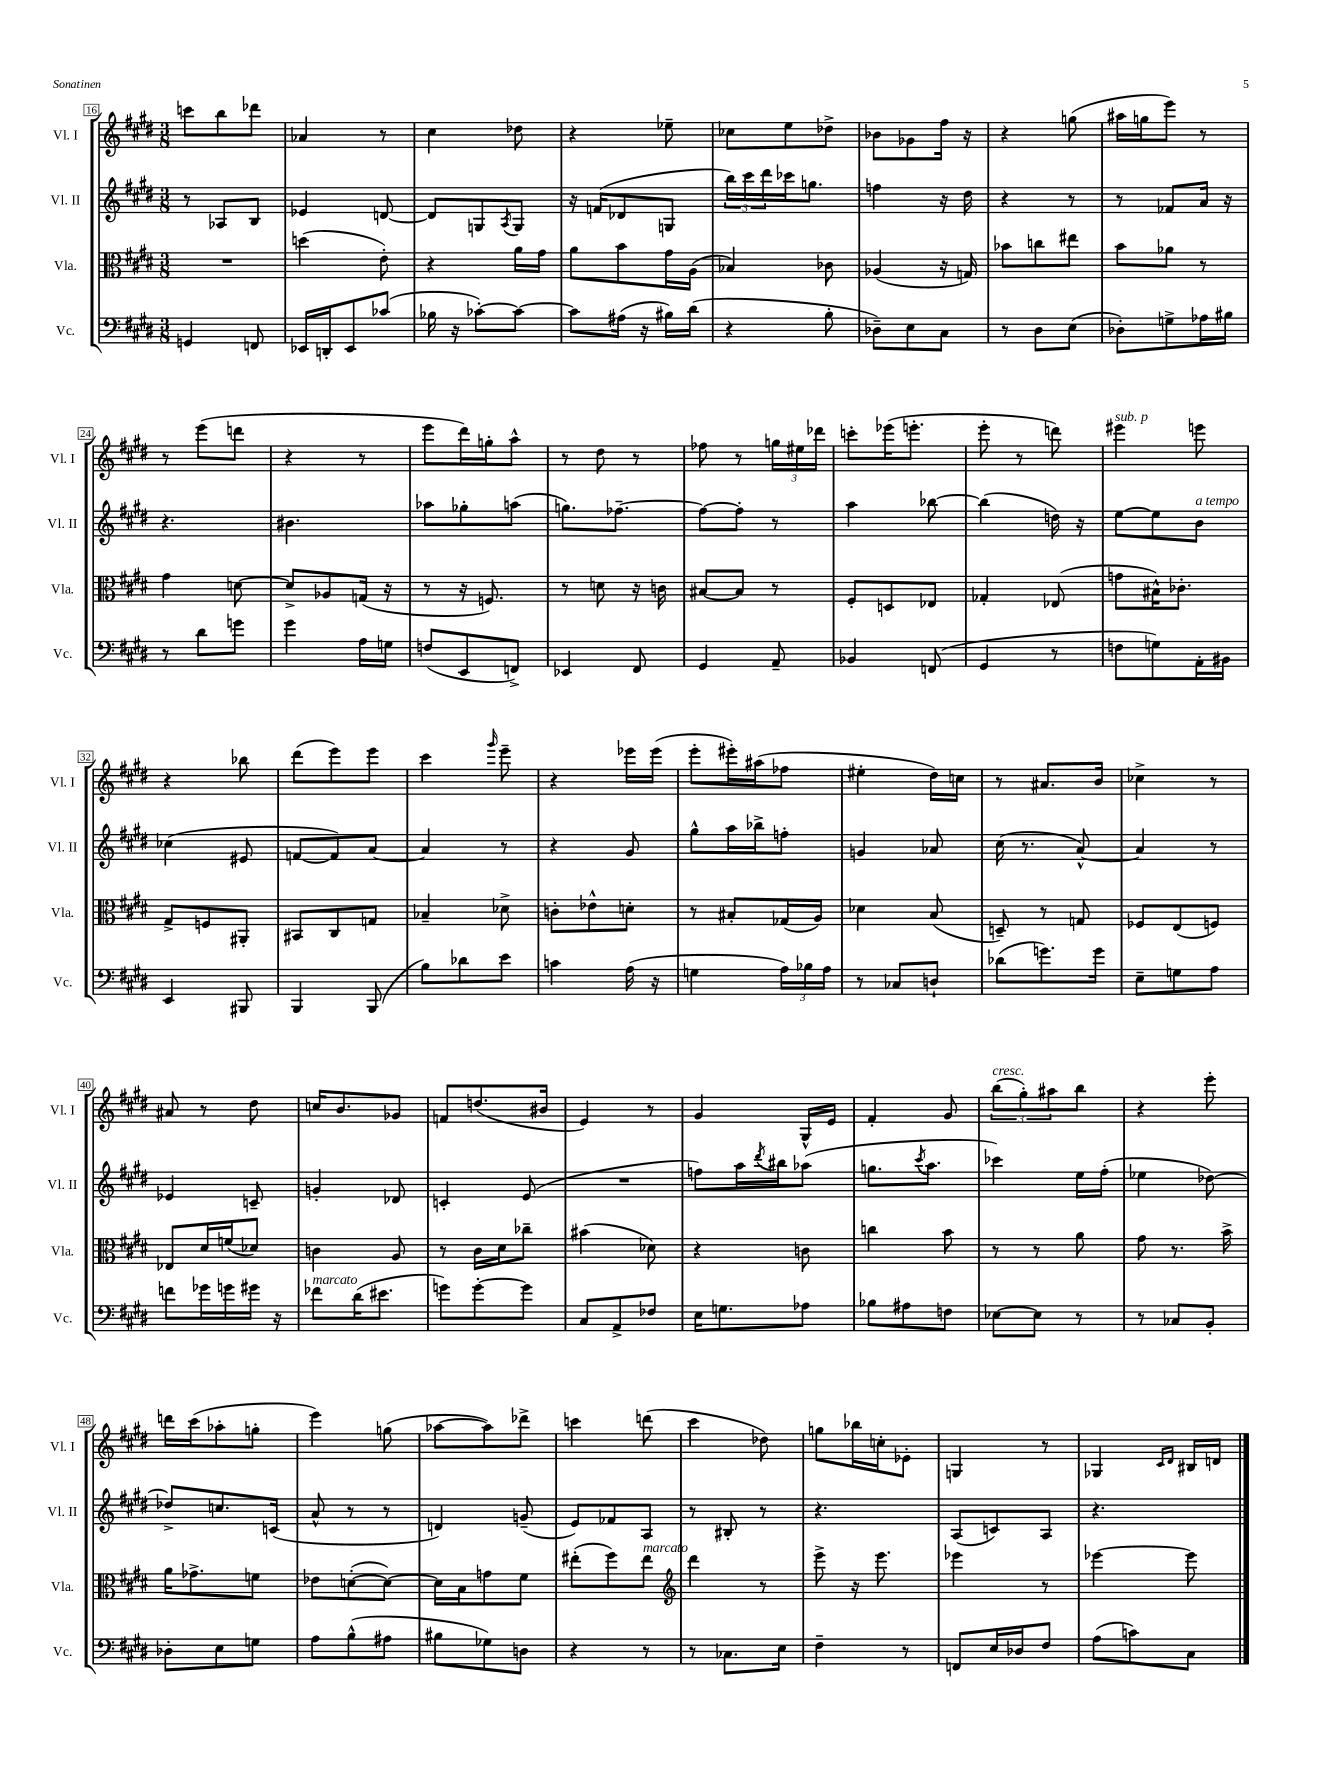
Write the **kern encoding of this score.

**kern	**kern	**kern	**kern
*part4	*part3	*part2	*part1
*staff4	*staff3	*staff2	*staff1
*I"Vc.	*I"Vla.	*I"Vl. II	*I"Vl. I
*I'Vc.	*I'Vla.	*I'Vl. II	*I'Vl. I
*clefF4	*clefC3	*clefG2	*clefG2
*k[f#c#g#d#]	*k[f#c#g#d#]	*k[f#c#g#d#]	*k[f#c#g#d#]
*M3/8	*M3/8	*M3/8	*M3/8
=16	=16	=16	=16
4GGn/	4.r	8r	8cccn\L
.	.	8A-X/L	8bb\
8FFn/	.	8B/J	8ddd-X\J
=17	=17	=17	=17
16EE-X/LL	(4ddn\	4e-X/	4a-X/
16DDn'/J	.	.	.
8EE-/	.	.	.
(8c-X/J	8e'\)	[8dn/	8r
=18	=18	=18	=18
16B-X\	4r	8d/L]	4cc#\
16r	.	.	.
[8c-X'\L)	.	8Gn/	.
.	.	8qA/	.
8c-\J_	16a\LL	8G/J	8dd-X\
.	16g#\JJ	.	.
=19	=19	=19	=19
8c-\L]	8a\L	16r	4r
.	.	(16fn/KL	.
(16A#X\Jk	8b\	8d-X/	.
16r	.	.	.
16B#X\LL)	16g#\L	8Gn/J	8ee-X~\
(16d#\JJ	(16A\JJ	.	.
=20	=20	=20	=20
4r	4B-X/)	24bb\LL)	8cc-X\L
.	.	24ccc#\	.
.	.	24ddd#\	.
.	.	16ccc-X\J	8ee\
.	.	8.ggn\J	.
8B'\	8c-X\	.	8dd-X^\J
=21	=21	=21	=21
8D-X~\L)	(4A-X/	4ffn\	8b-X\L
8E\	.	.	8g-X\
8C#\J	16r	16r	16ff#\Jk
.	16Gn/)	16dd#\	16r
=22	=22	=22	=22
8r	8b-X\L	4r	4r
8D#\L	8ccn\	.	.
(8E\J	8ee#X\J	8r	(8ggn\
=23	=23	=23	=23
8D-X'\L)	8b\L	8r	16aa#X\LL
.	.	.	16ggn\J
8Gn^\	8a-X\J	8f-X/L	8eee\J)
16A-X\L	8r	16a/Jk	8r
16B#X\JJ	.	16r	.
!!LO:LB:g=z
=24	=24	=24	=24
8r	4g#\	4.r	8r
8d#\L	.	.	(8eee\L
8gn\J	[8dn\	.	8dddn\J
=25	=25	=25	=25
4g#\	8d^/L]	4.b#X\	4r
.	8A-X/	.	.
16A\LL	(16Gn/Jk	.	8r
16Gn\JJ	16r	.	.
=26	=26	=26	=26
(8Fn/L	8r	8aa-X\L	8eee\L
8EE/	16r	8gg-X'\	16ddd#\L)
.	8.Fn/)	.	16ggn'\J
8FFn^/J)	.	(8aan\J	8aa^^\J
=27	=27	=27	=27
4EE-X/	8r	8.ggn\L)	8r
.	8dn\	.	8dd#\
.	.	[8.ff-X~\J	.
8FF#/	16r	.	8r
.	16cn\	.	.
=28	=28	=28	=28
4GG#/	[8B#X/L	8ff-\L_	8ff-X\
.	8B#/J]	8ff-'\J]	8r
8AA~/	8r	8r	24ggn\LL
.	.	.	24ee#X\
.	.	.	24ddd-X\JJ
=29	=29	=29	=29
4BB-X/	8F#'/L	4aa\	8cccn'\L
.	8Dn/	.	(16eee-X\K
.	.	.	8.eeen'\J
(8FFn/	8E-X/J	[8bb-X\	.
=30	=30	=30	=30
4GG#/	4G-X'/	(4bb-\]	8eee'\
.	.	.	8r
8r	(8E-X/	16ddn\)	8dddn\)
.	.	16r	.
=31	=31	=31	=31
!	!	!	!LO:TX:a:i:t=sub. p
8Fn\L	8gn\L	[8ee\L	4eee#X\
8Gn\)	16B#X^^\K)	8ee\]	.
.	8.c-X'\J	.	.
!	!	!LO:TX:a:i:t=a tempo	!
16AA'\L	.	8b\J	8eeen\
16BB#X\JJ	.	.	.
!!LO:LB:g=z
=32	=32	=32	=32
4EE/	8G#^/L	(4cc-X\	4r
.	8Fn/	.	.
8BBB#X/	8AA#X'/J	8e#X/	8bb-X\
=33	=33	=33	=33
4BBB/	8BB#X/L	[8fn/L	(8ddd#\L
.	8C#/	8f/])	8eee\)
(8BBB/	8Gn/J	[8a/J	8eee\J
=34	=34	=34	=34
8B\L)	4B-X~/	4a/]	4ccc#\
8d-X\	.	.	.
.	.	.	16qqggg#/
8e\J	8d-X^\	8r	8eee~\
=35	=35	=35	=35
4cn\	8cn'\L	4r	4r
.	8e-X^^\	.	.
(16A\	8dn'\J	8g#/	16eee-X\LL
16r	.	.	(16eee-\JJ
=36	=36	=36	=36
4Gn\	8r	8gg#^^\L	8eee'\L
.	8B#X'/L	16aa\L	16eee#X'\L)
.	.	16bb-X^\J	(16aa#X\J
24A\LL)	(16G-X/L	8ffn'\J	8ff-X\J
24B-X\	.	.	.
.	16A/JJ)	.	.
24A\JJ	.	.	.
=37	=37	=37	=37
8r	4d-X\	4gn/	4ee#X'\
8C-X/L	.	.	.
8Dn`/J	(8B/	8a-X/	16dd#\LL)
.	.	.	16ccn\JJ
=38	=38	=38	=38
(8d-X\L	8Dn~/)	(16cc#\	8r
.	.	8.r	.
8.gn\)	8r	.	8.a#X/L
.	8Gn/	[8a^^/)	.
16g\Jk	.	.	16b/Jk
=39	=39	=39	=39
8E~\L	8F-X/L	4a/]	4cc-X^\
8Gn\	(8E/	.	.
8A\J	8Fn/J)	8r	8r
!!LO:LB:g=z
=40	=40	=40	=40
8fn\L	8E-X/L	4e-X/	8a#X/
16g-X\L	16d#/L	.	8r
16gn\	(16fn/J	.	.
16g#X\JJ	8d-X/J)	8cn~/	8dd#\
16r	.	.	.
=41	=41	=41	=41
!LO:TX:a:i:t=marcato	!	!	!
8f-X\L	4cn\	4gn'/	16ccn/KL
.	.	.	8.b/
(16d#\K	.	.	.
8.e#X\J	.	.	.
.	8A/	8d-X/	8g-X/J
=42	=42	=42	=42
8gn\L)	8r	4cn'/	8fn/L
[8g'\	16c#\LL	.	(8.ddn/
.	16d#\J	.	.
8g\J]	8cc-X~\J	(8e/	.
.	.	.	16b#X/Jk
=43	=43	=43	=43
8C#/L	(4b#X\	4.r	4e/)
8AA^/	.	.	.
8F-X/J	8d-X\)	.	8r
=44	=44	=44	=44
16E\KL	4r	8ffn\L)	4g#/
8.Gn\	.	.	.
.	.	16aa\L	.
.	.	8qddd#/	.
.	.	16bb#X\J	.
8A-X\J	8cn\	(8aa-X\J	16G#^^/LL
.	.	.	16e/JJ
=45	=45	=45	=45
8B-X\L	4ccn\	8.ggn\L	4f#'/
8A#X\	.	.	.
.	.	8qccc#/	.
.	.	8.aa\J	.
8Fn\J	8b\	.	8g#/
=46	=46	=46	=46
!	!	!	!LO:TX:a:i:t=cresc.
[8E-X\L	8r	4ccc-X\)	(12bb\L
.	.	.	12gg#'\)
8E-\J]	8r	.	.
.	.	.	12aa#X\
8r	8a\	16ee\LL	8bb\J
.	.	(16ff#'\JJ	.
=47	=47	=47	=47
8r	8g#\	4ee-X\	4r
8C-X/L	8.r	.	.
8BB'/J	.	[8dd-X\)	8eee'\
.	16b^\	.	.
!!LO:LB:g=z
=48	=48	=48	=48
8D-X'\L	16a\KL	8dd-X^/L]	16dddn\LL
.	8.g-X^\	.	(16ccc#\J
8E\	.	8.ccn/	8aa-X'\
8Gn\J	8fn\J	.	8ggn'\J
.	.	(16cn/Jk	.
=49	=49	=49	=49
8A\L	8e-X\L	8a^^/	4eee\)
(8B^^\	([8dn'\	8r	.
8A#X\J	8d\J_)	8r	(8ggn\
=50	=50	=50	=50
8B#X\L	16d\LL]	4dn/)	[8aa-X\L
.	16B\J	.	.
8G-X\)	8gn\	.	8aa-\])
8Dn\J	8f#\J	(8gn~/	8ddd-X^\J
=51	=51	=51	=51
4r	(8ee#X'\L	8e/L)	4cccn\
.	8ff#\)	8f-X/	.
!	!LO:TX:a:i:t=marcato	!	!
8r	8ee#\J	8A/J	(8dddn\
=52	=52	=52	=52
*	*clefG2	*	*
8r	4ddd#\	8r	4ccc#\
8.C-X\L	.	8B#X'/	.
.	8r	8r	8dd-X\)
16E\Jk	.	.	.
=53	=53	=53	=53
4F#~\	8eee^\	4.r	8ggn\L
.	16r	.	16bb-X\L
.	8.eee\	.	16ccn'\J
8r	.	.	8e-X'\J
=54	=54	=54	=54
8FFn/L	4eee-X\	(8A/L	4Gn/
16E/L	.	8cn/)	.
16D-X/J	.	.	.
8F#/J	8r	8A/J	8r
=55	=55	=55	=55
(8A\L	[4eee-X\	4.r	4G-X/
8cn\)	.	.	.
.	.	.	16qqc#/LL
.	.	.	16qqd#/JJ
8C#\J	8eee-\]	.	16B#X/LL
.	.	.	16dn/JJ
==	==	==	==
*-	*-	*-	*-
